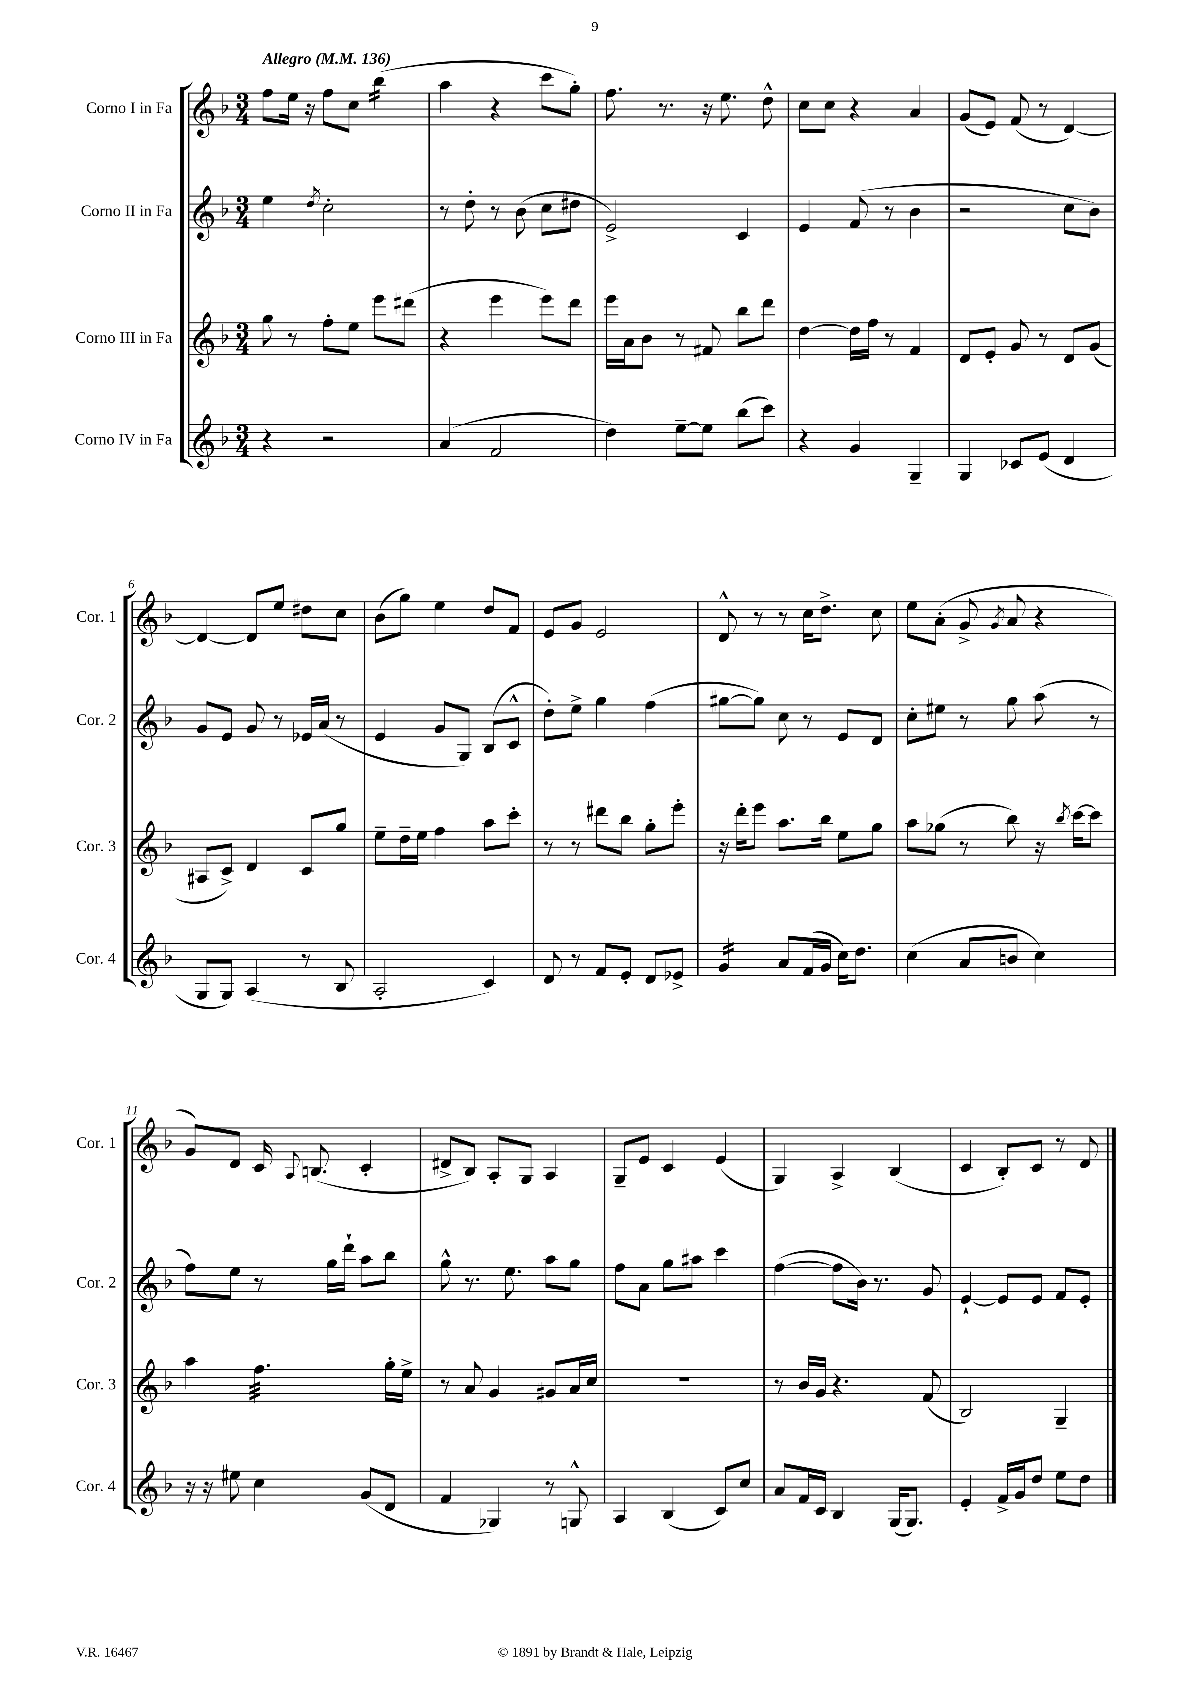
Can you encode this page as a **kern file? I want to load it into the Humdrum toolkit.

**kern	**kern	**kern	**kern
*staff4	*staff3	*staff2	*staff1
*clefG2	*clefG2	*clefG2	*clefG2
*k[b-]	*k[b-]	*k[b-]	*k[b-]
*M3/4	*M3/4	*M3/4	*M3/4
*MM136	*MM136	*MM136	*MM136
4r	8gg	4ee	8ff
.	8r	.	16ee
.	.	.	16r
.	.	8qdd	.
2r	8ff'	2cc'	8ff
.	8ee	.	8cc
.	8eee	.	(4bb-
.	(8ddd#	.	.
=	=	=	=
(4a	4r	8r	4aa
.	.	8dd'	.
2f	4eee	8r	4r
.	.	(8b-	.
.	8eee)	8cc	8ccc
.	8ddd	8dd#	8gg')
=	=	=	=
4dd)	16eee	2e^)	8.ff
.	16a	.	.
.	8b-	.	.
.	.	.	8.r
[8ee~	8r	.	.
8ee]	8f#	.	16r
.	.	.	8.ee
(8bb-	8bb-	4c	.
8ccc)	8ddd	.	8dd^^
=	=	=	=
4r	[4dd	4e	8cc
.	.	.	8cc
4g	16dd]	(8f	4r
.	16ff	.	.
.	8r	8r	.
4G~	4f	4b-	4a
=	=	=	=
4G	8d	2r	(8g
.	8e'	.	8e)
8c-	8g	.	(8f
(8e	8r	.	8r
4d	8d	8cc	[4d)
.	(8g	8b-)	.
=	=	=	=
8G	8A#	8g	4d_
8G)	8c^)	8e	.
(4A	4d	8g	8d]
.	.	8r	8ee
8r	8c	16e-	8dd#
.	.	(16a	.
8B-	8gg	8r	8cc
=	=	=	=
2A'	8ee~	4e	(8b-
.	16dd~	.	8gg)
.	16ee	.	.
.	4ff	8g	4ee
.	.	8G)	.
4c)	8aa	(8B-	8dd
.	8ccc'	8c^^	8f
=	=	=	=
8d	8r	8dd')	8e
8r	8r	8ee^	8g
8f	8ddd#	4gg	2e
8e'	8bb-	.	.
8d	8gg'	(4ff	.
8e-^	8eee'	.	.
=	=	=	=
4g	16r	[8gg#	8d^^
.	16ddd'	.	.
.	8eee	8gg#])	8r
8a	8.aa	8cc	8r
(16f	.	8r	16cc
16g	16bb-	.	8.dd^
16cc)	8ee	8e	.
8.dd	.	.	.
.	8gg	8d	8cc
=	=	=	=
(4cc	8aa	8cc'	8ee
.	(8gg-	8ee#	(8a'
8a	8r	8r	8g^
.	.	.	8qg
8b	8bb-)	8gg	8a
4cc)	16r	(8aa	4r
.	8qbb-	.	.
.	[16ccc	.	.
.	8ccc]	8r	.
=	=	=	=
16r	4aa	8ff)	8g)
16r	.	.	.
8ee#	.	8ee	8d
4cc	4.ff	8r	16c
.	.	.	8qqA
.	.	.	(8.B
.	.	16gg	.
.	.	16ddd`	.
(8g	.	8aa	4c'
8d	16gg'	8bb-	.
.	16ee^	.	.
=	=	=	=
4f	8r	8gg^^	8d#^
.	8a	8.r	8B-)
4G-)	4g	.	8A'
.	.	8.ee	.
.	.	.	8G
8r	8g#	8aa	4A
8G^^	16a	8gg	.
.	16cc	.	.
=	=	=	=
4A	2.r	8ff	8G~
.	.	8a	8e
(4B-	.	8gg	4c
.	.	8aa#	.
8c)	.	4ccc	(4e
8cc	.	.	.
=	=	=	=
8a	8r	([4ff	4G)
16f	16b-	.	.
16c	16g	.	.
4B-	4.r	8ff]	4A^
.	.	16b-)	.
.	.	8.r	.
(16G	.	.	(4B-
8.G)	.	.	.
.	(8f	8g	.
=	=	=	=
4e'	2B-)	[4e`	4c
16f^	.	8e]	8B-')
16g	.	.	.
8dd	.	8e	8c
8ee	4G~	8f	8r
8dd	.	8e'	8d
==	==	==	==
*-	*-	*-	*-
